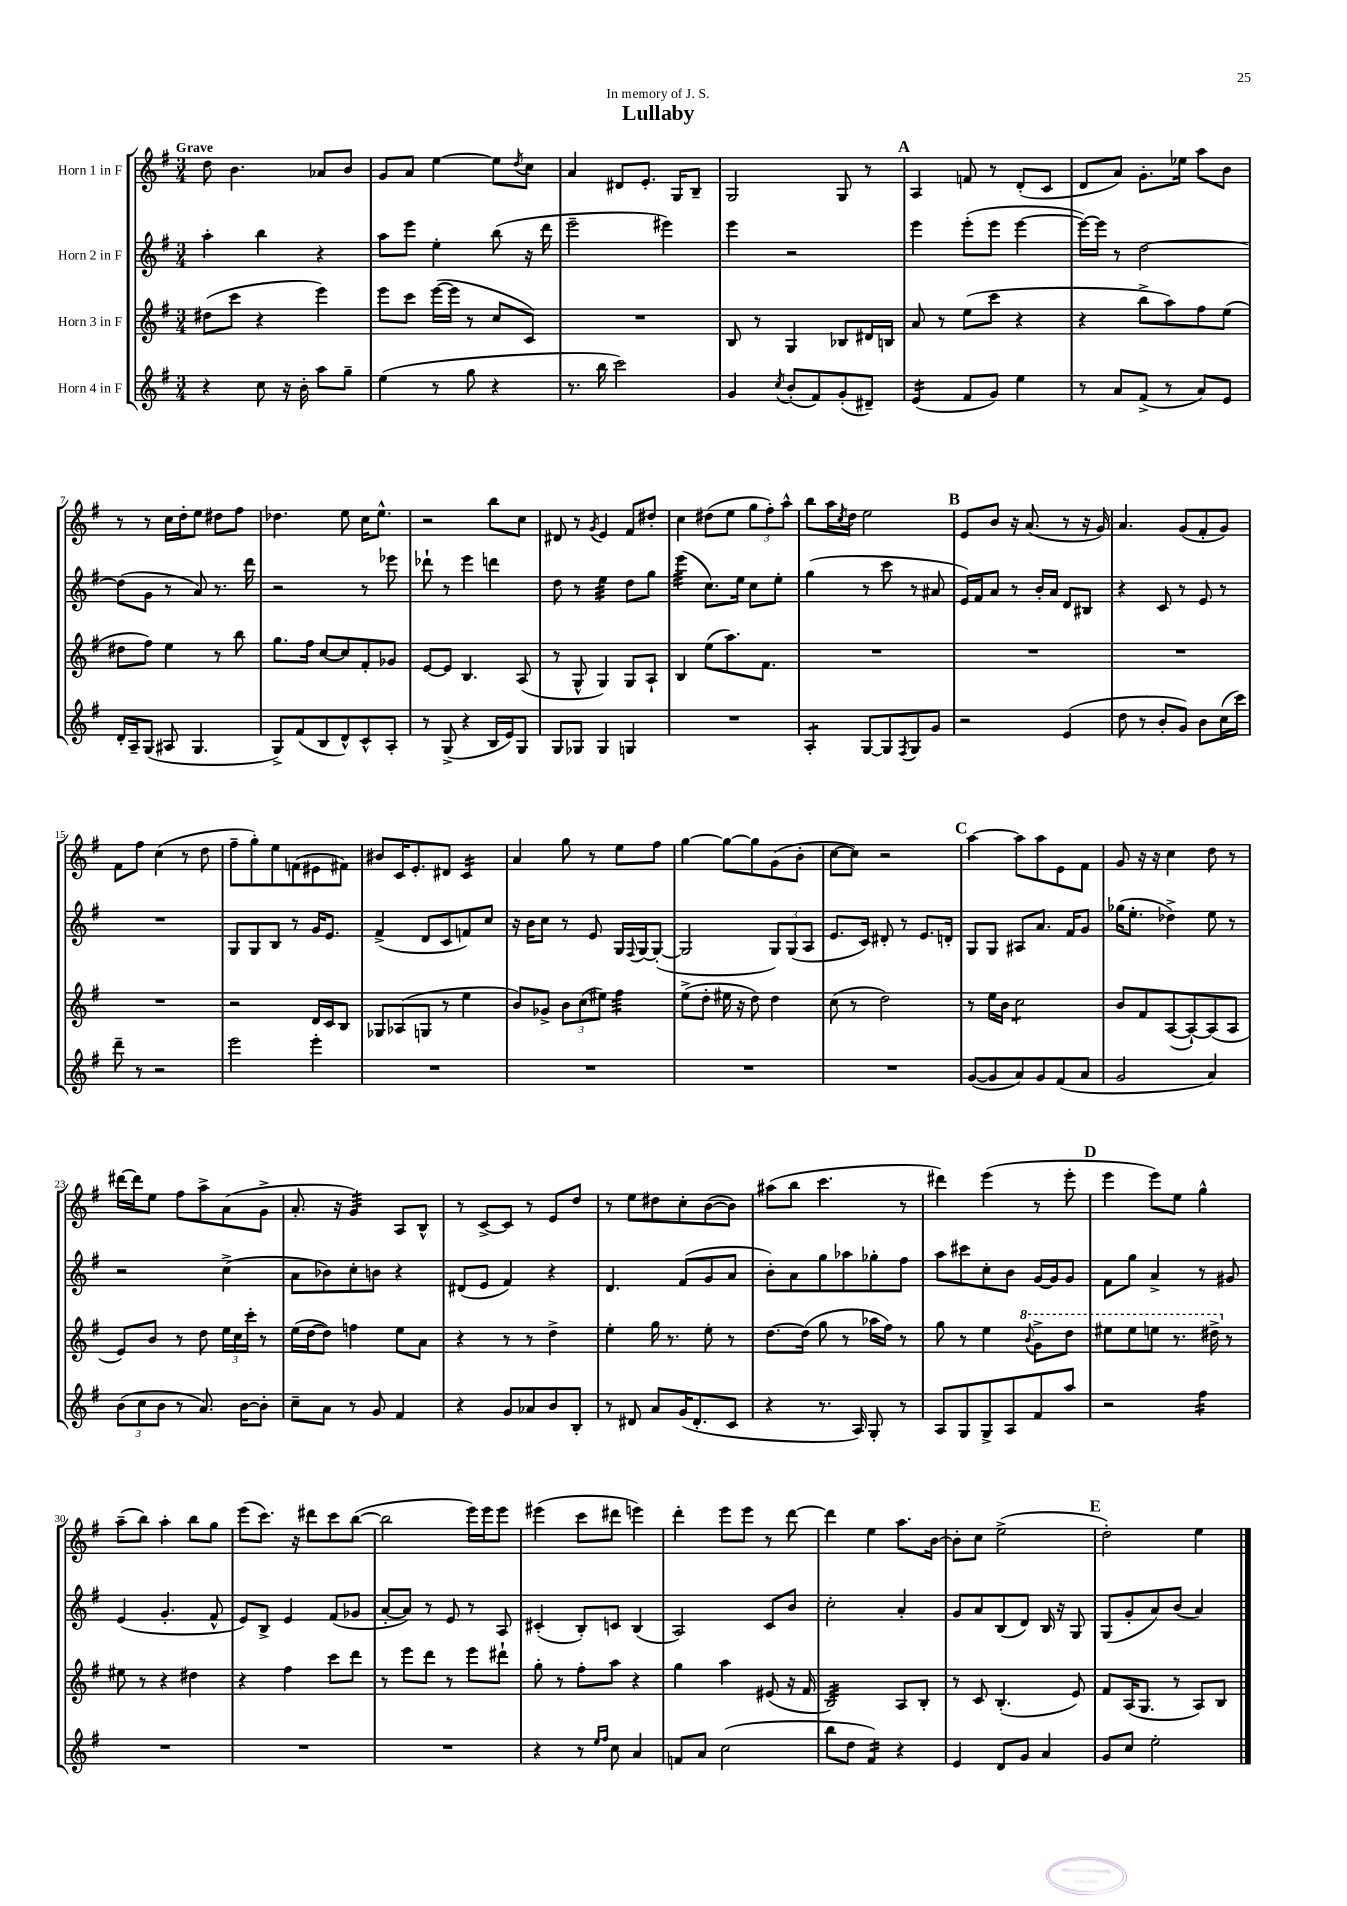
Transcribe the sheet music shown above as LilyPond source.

\header { title = "Lullaby" dedication = "In memory of J. S." }
<<
\new StaffGroup <<
\new Staff = "s0" \with { instrumentName = "Horn 1 in F" } {
    \clef treble \key g \major \numericTimeSignature \time 3/4 \tempo "Grave"
    d''8 b'4. aes'8 b'8 |
    g'8 a'8 e''4~ e''8 \acciaccatura { d''8 } c''8 |
    a'4 dis'8 e'8.-. g16 b8-- |
    g2 g8 r8 |
    \mark \markup { \bold "A" } a4 f'8 r8 d'8-.( c'8 |
    d'8 a'8) g'8.-. ees''16 a''8 b'8 |
    r8 r8 c''16 d''16-. e''8 dis''8 fis''8 |
    des''4. e''8 c''16 e''8.-^ |
    r2 b''8 c''8 |
    dis'8 r8 \acciaccatura { g'8 } e'4 fis'8 dis''8-. |
    c''4 dis''8( e''8 \tuplet 3/2 { g''8 fis''8-.) a''8-^ } |
    b''8 a''16 \acciaccatura { c''8 } d''16 e''2 |
    \mark \markup { \bold "B" } e'8 b'8 r16 a'8.( r8 r16 g'16) |
    a'4. g'8( fis'8-. g'8) |
    fis'8 fis''8 c''4( r8 d''8 |
    fis''8-- g''8-.) e''8 f'8( eis'8 fis'8) |
    bis'8 c'16 e'8.-. dis'8 c'4:16 |
    a'4 g''8 r8 e''8 fis''8 |
    g''4~ g''8~ g''8 g'8( b'8-. |
    c''8~ c''8) r2 |
    \mark \markup { \bold "C" } a''4~ a''8 a''8 e'8 fis'8 |
    g'8 r16 r16 c''4 d''8 r8 |
    dis'''16~ dis'''16 e''8 fis''8 a''8-> a'8( g'8-> |
    a'8.-. r16 g'4:32) a8 b8-^ |
    r8 c'8~-> c'8 r8 e'8 d''8 |
    r8 e''8 dis''8 c''8-. b'8~( b'8) |
    ais''8( b''8 c'''4. r8 |
    dis'''4) e'''4( r8 e'''8-. |
    \mark \markup { \bold "D" } e'''4 e'''8) e''8 g''4-^ |
    a''8--( b''8) a''4-. b''8 g''8 |
    e'''8( c'''8.) r16 dis'''8 c'''8 b''8~( |
    b''2 e'''16) e'''16 e'''8 |
    eis'''4( c'''8 dis'''8 e'''4) |
    d'''4-. e'''8 e'''8 r8 d'''8~ |
    d'''4 e''4 a''8. b'16~ |
    b'8-. c''8 e''2->( |
    \mark \markup { \bold "E" } d''2-.) e''4 \bar "|." |
}
\new Staff = "s1" \with { instrumentName = "Horn 2 in F" } {
    \clef treble \key g \major \numericTimeSignature \time 3/4
    a''4-. b''4 r4 |
    a''8 e'''8 e''4-. b''8( r16 d'''16 |
    e'''2-- eis'''4) |
    e'''4 r2 |
    \mark \markup { \bold "A" } e'''4 e'''8-.( e'''8 e'''4~ |
    e'''16~) e'''16 r8 d''2~ |
    d''8( g'8 r8 a'8) r8. d'''16 |
    r2 r8 ees'''8 |
    des'''8-! r8 e'''4 d'''4 |
    d''8 r8 e''4:32 d''8 g''8 |
    e'''4:32( c''8.) e''16 c''8 e''8-. |
    g''4( r8 c'''8 r8 ais'8 |
    \mark \markup { \bold "B" } e'16) fis'16 a'8 r8 b'16-. a'16 d'8 bis8 |
    r4 c'8 r8 e'8 r8 |
    R2. |
    g8 g8 b8 r8 g'16 e'8. |
    fis'4->( d'8 c'8 f'8) c''8 |
    r16 b'16 c''8 r8 e'8 g16 \appoggiatura { fis8 } g16~ g8~-.( |
    g2 \tuplet 3/2 { g8) g8( a8 } |
    e'8. c'16) dis'8-. r8 e'8. d'16-. |
    \mark \markup { \bold "C" } g8 g8 ais8 a'8. fis'16 g'8 |
    ges''16( e''8.-. des''4->) e''8 r8 |
    r2 c''4->( |
    a'8 bes'8) c''8-. b'8 r4 |
    dis'8( e'8 fis'4) r4 |
    d'4. fis'8( g'8 a'8 |
    b'8-.) a'8 g''8 aes''8 ges''8-. fis''8 |
    a''8 cis'''8 c''8-. b'8 g'16~ g'16 g'8 |
    \mark \markup { \bold "D" } fis'8 g''8 a'4-> r8 gis'8 |
    e'4( g'4.-. fis'8-^ |
    e'8) b8-> e'4 fis'8( ges'8 |
    a'8~-. a'8) r8 e'8 r8 a8 |
    cis'4-.( b8-.) c'8 b4( |
    a2) c'8 b'8 |
    c''2-. a'4-. |
    g'8 a'8 b8( d'8) b16 r16 g8 |
    \mark \markup { \bold "E" } g8( g'8-. a'8) b'8( a'4) \bar "|." |
}
\new Staff = "s2" \with { instrumentName = "Horn 3 in F" } {
    \clef treble \key g \major \numericTimeSignature \time 3/4
    dis''8( c'''8 r4 e'''4) |
    e'''8 c'''8 e'''16~( e'''16 r8 c''8 c'8) |
    R2. |
    b8 r8 g4 bes8 dis'16 b16 |
    \mark \markup { \bold "A" } a'8 r8 e''8( c'''8 r4 |
    r4 b''8-> a''8) fis''8 e''8( |
    dis''8 fis''8) e''4 r8 b''8 |
    g''8. fis''16 c''8~ c''8 fis'8-. ges'8 |
    e'8~ e'8 b4. a8( |
    r8 g8-^ g4) g8 a8-! |
    b4 e''8( a''8.) fis'8. |
    R2. |
    \mark \markup { \bold "B" } R2. |
    R2. |
    R2. |
    r2 d'16 c'16 b8 |
    ges8 aes8( g8 r8 e''4 |
    b'8) ges'8-> \tuplet 3/2 { b'8 c''8( eis''8) } fis''4:32 |
    e''8->( d''8-. eis''16 r16 d''8) d''4 |
    c''8( r8 d''2) |
    \mark \markup { \bold "C" } r8 e''16 b'16 c''2:8 |
    b'8 fis'8 a8~( a8~-!) a8( a8 |
    e'8) b'8 r8 d''8 \tuplet 3/2 { e''16 c''16 c'''16-. } r8 |
    e''16( d''16~ d''8) f''4 e''8 a'8 |
    r4 r8 r8 d''4-> |
    e''4-. g''16 r8. e''8-. r8 |
    d''8.~ d''16( g''8 r8 aes''16 fis''16) r8 |
    g''8 r8 e''4 \ottava #1 \appoggiatura { b''8 } g''8-> d'''8 |
    \mark \markup { \bold "D" } eis'''8 eis'''8 e'''8 r8. dis'''16-> \ottava #0 r8 |
    eis''8 r8 r4 dis''4 |
    r4 fis''4 c'''8 d'''8 |
    r8 e'''8 d'''8 r8 e'''8 dis'''8-! |
    g''8-. r8 fis''8-. a''8 r4 |
    g''4 a''4 eis'8( r16 fis'16 |
    b2:32) a8 b8-. |
    r8 c'8 b4.-.( e'8) |
    \mark \markup { \bold "E" } fis'8 a16( g8. r8 a8) b8 \bar "|." |
}
\new Staff = "s3" \with { instrumentName = "Horn 4 in F" } {
    \clef treble \key g \major \numericTimeSignature \time 3/4
    r4 c''8 r16 b'16-. a''8 g''8-- |
    e''4( r8 g''8 r4 |
    r8. b''16 c'''2) |
    g'4 \acciaccatura { c''8 } b'8-.( fis'8) g'8-.( dis'8--) |
    \mark \markup { \bold "A" } e'4:16( fis'8 g'8) e''4 |
    r8 a'8 fis'8->( r8 a'8) e'8 |
    d'16-. a16-- g8( ais8 g4. |
    g8->) fis'8( b8 d'8-^) c'8-^ a8-. |
    r8 g8->( r4 b16 e'16) g8 |
    g8 ges8 ges4 g4 |
    R2. |
    a4:8-. g8~ g8 \acciaccatura { fis8 } g8 g'8 |
    \mark \markup { \bold "B" } r2 e'4( |
    d''8 r8 b'8-. g'8) b'8 c''16( c'''16) |
    d'''8-- r8 r2 |
    e'''2 e'''4-. |
    R2. |
    R2. |
    R2. |
    R2. |
    \mark \markup { \bold "C" } g'8~( g'8 a'8) g'8 fis'8( a'8 |
    g'2 a'4) |
    \tuplet 3/2 { b'8( c''8 b'8 } r8 a'8.) b'16~ b'8-. |
    c''8-- a'8 r8 g'8 fis'4 |
    r4 g'8 aes'8 b'8 b8-. |
    r8 dis'8 a'8 g'16( dis'8.-. c'8 |
    r4 r8. a16) g8-. r8 |
    a8 g8 g8-> a8 fis'8 a''8 |
    \mark \markup { \bold "D" } r2 fis''4:16 |
    R2. |
    R2. |
    R2. |
    r4 r8 \grace { e''16 fis''16 } c''8 a'4 |
    f'8 a'8 c''2( |
    b''8 d''8 fis'4:16) r4 |
    e'4 d'8 g'8 a'4 |
    \mark \markup { \bold "E" } g'8 c''8 e''2-. \bar "|." |
}
>>
>>
